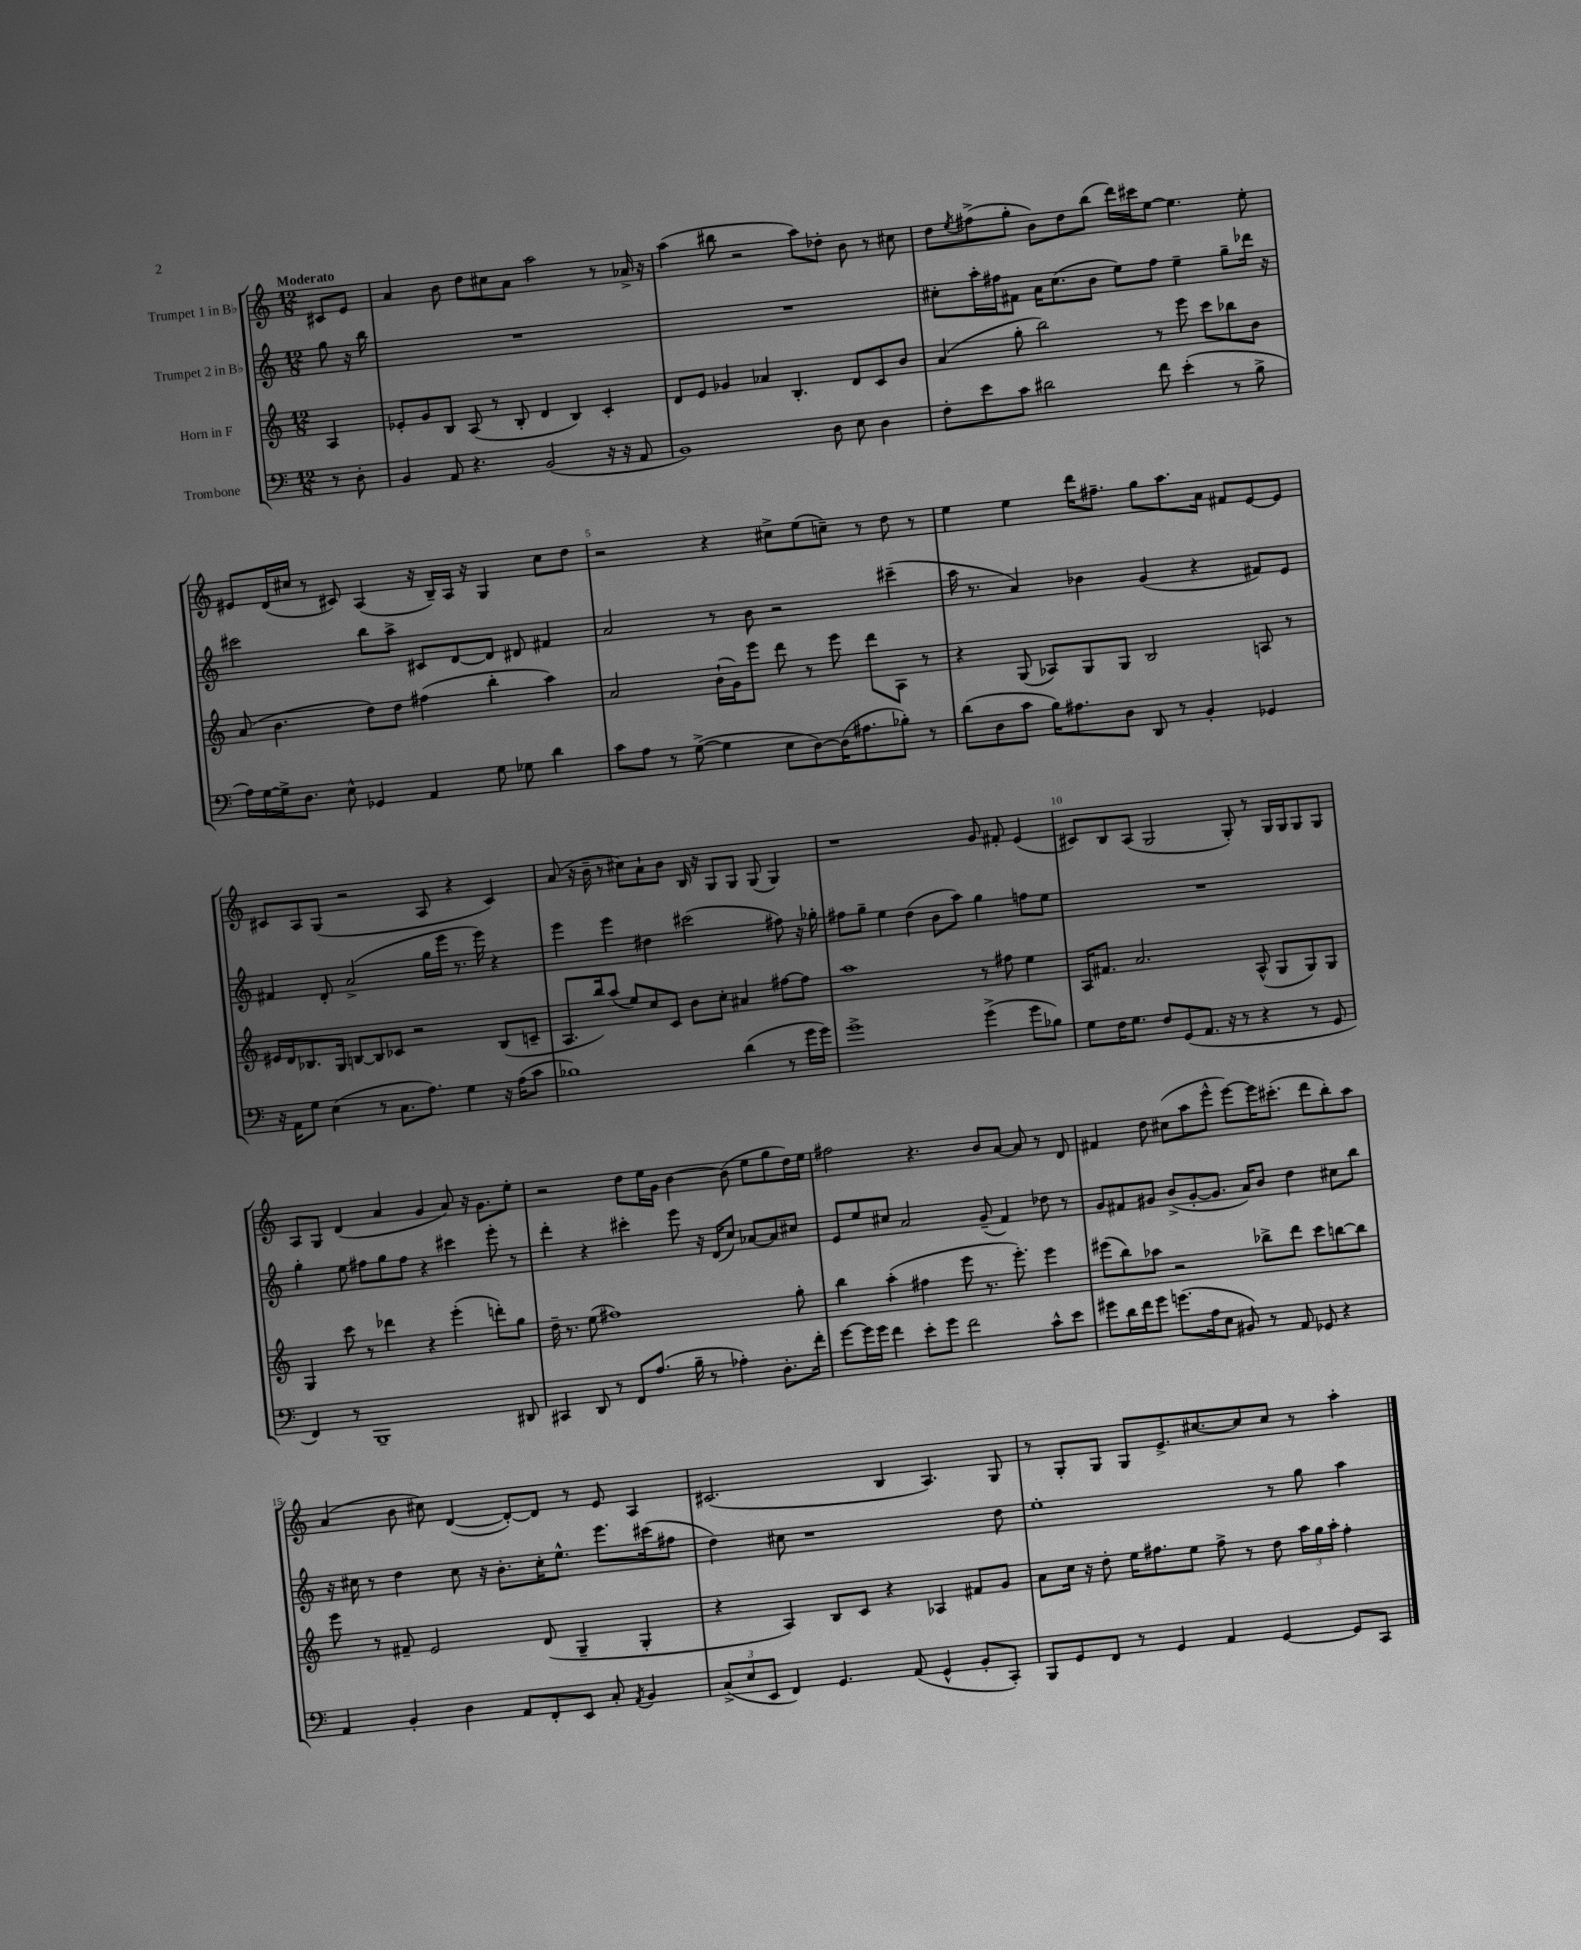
<<
\new StaffGroup <<
\new Staff = "s0" \with { instrumentName = "Trumpet 1 in Bb" } {
    \clef treble \key c \major \numericTimeSignature \time 12/8 \partial 4 \tempo "Moderato"
    cis'8 e'8 |
    a'4 b'8 d''8 cis''8 a'8 a''2 r8 aes'16-> r16 |
    a''4( bis''8 r2 a''8) des''8-. b'8 r8 cis''8 |
    d''8 \acciaccatura { e''8 } fis''8->( g''8-. b'8) d''8 b''8( d'''16) cis'''16 e''8~ e''4. e''8-. |
    eis'8 d'16( cis''16 r8 cis'8) a4( r16 b16--) a16 r16 g4 cis''8 d''8 |
    r2 r4 cis''8-> e''8( c''8--) r8 d''8 r8 |
    e''4 e''4 d'''16 fis''8.-- g''8 a''8. a'16 fis'8 e'8~ e'8 |
    cis'8 a8 g8( r2 a8 r4 cis'4) |
    a'8( r16 b'16-- r8 cis''8) a'8-! b'8 b16 r16 g8 g8 g8( g4) |
    r1 g'8 fis'8-. e'4( |
    cis'8) b8 a8( g2 g8-.) r8 g16 g16 g8 g8 |
    a8 g8 d'4( a'4 g'4 a'8) r16 g'8. e''8-. |
    r2 d''8 e''16 g'16 b'4~ b'8( e''8 g''8 d''16) e''16 |
    fis''2 r4. b'8 a'8~ a'8 r8 d'8 |
    fis'4 d''8 cis''8( a''8 e'''8-^ e'''8~) e'''16 cis'''8.-.( d'''8 b''8-.) a''8 |
    a'4( b'8 cis''8) d'4~( d'8~-.) d'8 r8 e'8 a4 |
    cis'2.( b4 a4.) g8 |
    r8 g8-. g8 g8 e'8.-> cis''8.~ cis''8 cis''8 r8 a''4-. \bar "|." |
}
\new Staff = "s1" \with { instrumentName = "Trumpet 2 in Bb" } {
    \clef treble \key c \major \numericTimeSignature \time 12/8 \partial 4
    g''8 r16 b''16 |
    R1. |
    R1. |
    cis''8-. a''16-. fis''16 fis'8 a'16 cis''8.( b'8 e''8) fis''8 e''4-- g''8-- des'''16 r16 |
    cis'''2 b''8 a''8-> cis'8 d'8~ d'8 dis'8 fis'4 |
    a'2 r8 b'8 r2 cis'''4--( |
    a''16 r8. a'4) bes'4 g'4( r4 fis'8) e'8 |
    fis'4 d'8-. a'2->( g''16 e'''16 r8. e'''16) r4 |
    e'''4 e'''4 dis''4 cis'''2( fis''8) r16 ges''16-. |
    fis''8 g''8-- e''4 d''4( b'8 a''8) g''4 f''8 e''8 |
    R1. |
    g''4-. e''8 fis''8 g''8 fis''8 r4 cis'''4 e'''8-. r8 |
    d'''4-. r4 cis'''4-. e'''8 r16 d'16( c''8) aes'8~ aes'8 cis''8 |
    e'8 e''8 cis''8 a'2 g'8--( f'4) des''8 r8 |
    g'8 fis'8 gis'8 b'8->( gis'8~-. gis'8. a'16) b'8 d''4 cis''8 b''8 |
    r16 cis''16 r8 d''4 cis''8 r16 b'8.-. cis''16-. e''8.-^ e'''8. cis'''16( fis''8 |
    d''4) cis''8 r1 d''8 |
    e''1-. r8 g''8 a''4 \bar "|." |
}
\new Staff = "s2" \with { instrumentName = "Horn in F" } {
    \clef treble \key c \major \numericTimeSignature \time 12/8 \partial 4
    a4 |
    ees'8-. g'8 b8 a8( r8 b8-. d'4 b4) c'4-. |
    d'8 e'8 ges'4 aes'4 b4.-. d'8 c'8 b'8 |
    a'4( g''8-. b''2) r8 e'''8 c'''8 bes''8 b'8 |
    a'8( b'4. d''8) d''8 fis''4( b''4-. a''4) |
    a'2 b'16-!( g'16) e'''8 d'''8 r8 e'''8 d'''8 a8 r8 |
    r4 g8( aes8) g8 g8 b2 a8 r8 |
    eis'16 d'16 bes8. g16 b8~ b8 ces'8 r2 b8( c'8-- |
    a8. b''16) a''8( e''8) c''8 c'8 b'8 c''8-. ais'4 fis''8~ fis''8 |
    a''1 r8 fis''8 e''4 |
    a16 fis'8. a'2. a8-^( g8 g8) g8 |
    g4 c'''8 r8 des'''4 r4 e'''4-.( d'''8-.) g''8 |
    d''16-- r8. e''8( fis''1) g''8-. |
    b''4 a''4-.( fis''4 e'''8 r8. e'''8.-.) e'''4 |
    eis'''8( b''8) aes''8 r2 bes''8-> d'''8 c'''8 b''8~ b''8 |
    e'''8 r8 fis'8-- e'2 d'8( g4-- g4-. |
    r4 a4) b8 c'8 r4 aes4 fis'8 g'8 |
    a'8 c''16 r16 d''8-. e''16 fis''8. e''8 fis''8-> r8 d''8 \tuplet 3/2 { a''16 g''16 a''16-. } fis''4-. \bar "|." |
}
\new Staff = "s3" \with { instrumentName = "Trombone" } {
    \clef bass \key c \major \numericTimeSignature \time 12/8 \partial 4
    r8 d8-. |
    b,4 a,8 r4. b,2( r16 r16 a,8 |
    b,1) d8 e8 d4 |
    f8-. e'8 c'8 dis'2 f'8 e'4-.( r8 b8-> |
    a16) g16~ g16-> d8. e8-^ ges,4 a,4 g8 ges8 d'4 |
    c'8 a8 r8 g8~->( g4 e8 d8~) d16( ais8. bes8-.) r8 |
    d'8( d8 c'8 b16) ais8. d8 d,8 r8 b,4-. ges,4 |
    r16 a,16 g8 e4( r8 c8. a8.) g4 r16 a16( c'8 |
    bes1) d'4( r8 g'16 g'16) |
    g'1-> g'4->( g'8 bes8) |
    g8 f16 g8. f8 g,8( a,8. r16 r8 r4 r8 g,8 |
    f,4) r8 b,,1-- dis,8 |
    cis,4 d,8 r8 f,8 a8.( b16-- r8 aes4-.) d8.-. f'16-. |
    g'8~ g'16 g'16 f'4 e'8-. g'8 f'2 c'8-^ e'8 |
    gis'8 d'16 f'16 gis'8 g'8.( a16 e8 bis,8) r8 a,8 ges,8 r4 |
    a,4 b,4-. d4 a,8 f,8-. e,8 c8-. \acciaccatura { a,8 } b,4 |
    \tuplet 3/2 { c8->( e8 e,8 } f,4) g,4. a,8( g,4-^ b,8-. c,8-.) |
    b,,8 g,8 f,8 r8 g,4 a,4 g,4~ g,8 c,8 \bar "|." |
}
>>
>>
\layout { \context { \Score \override BarNumber.break-visibility = ##(#f #t #t) barNumberVisibility = #(every-nth-bar-number-visible 5) } }
